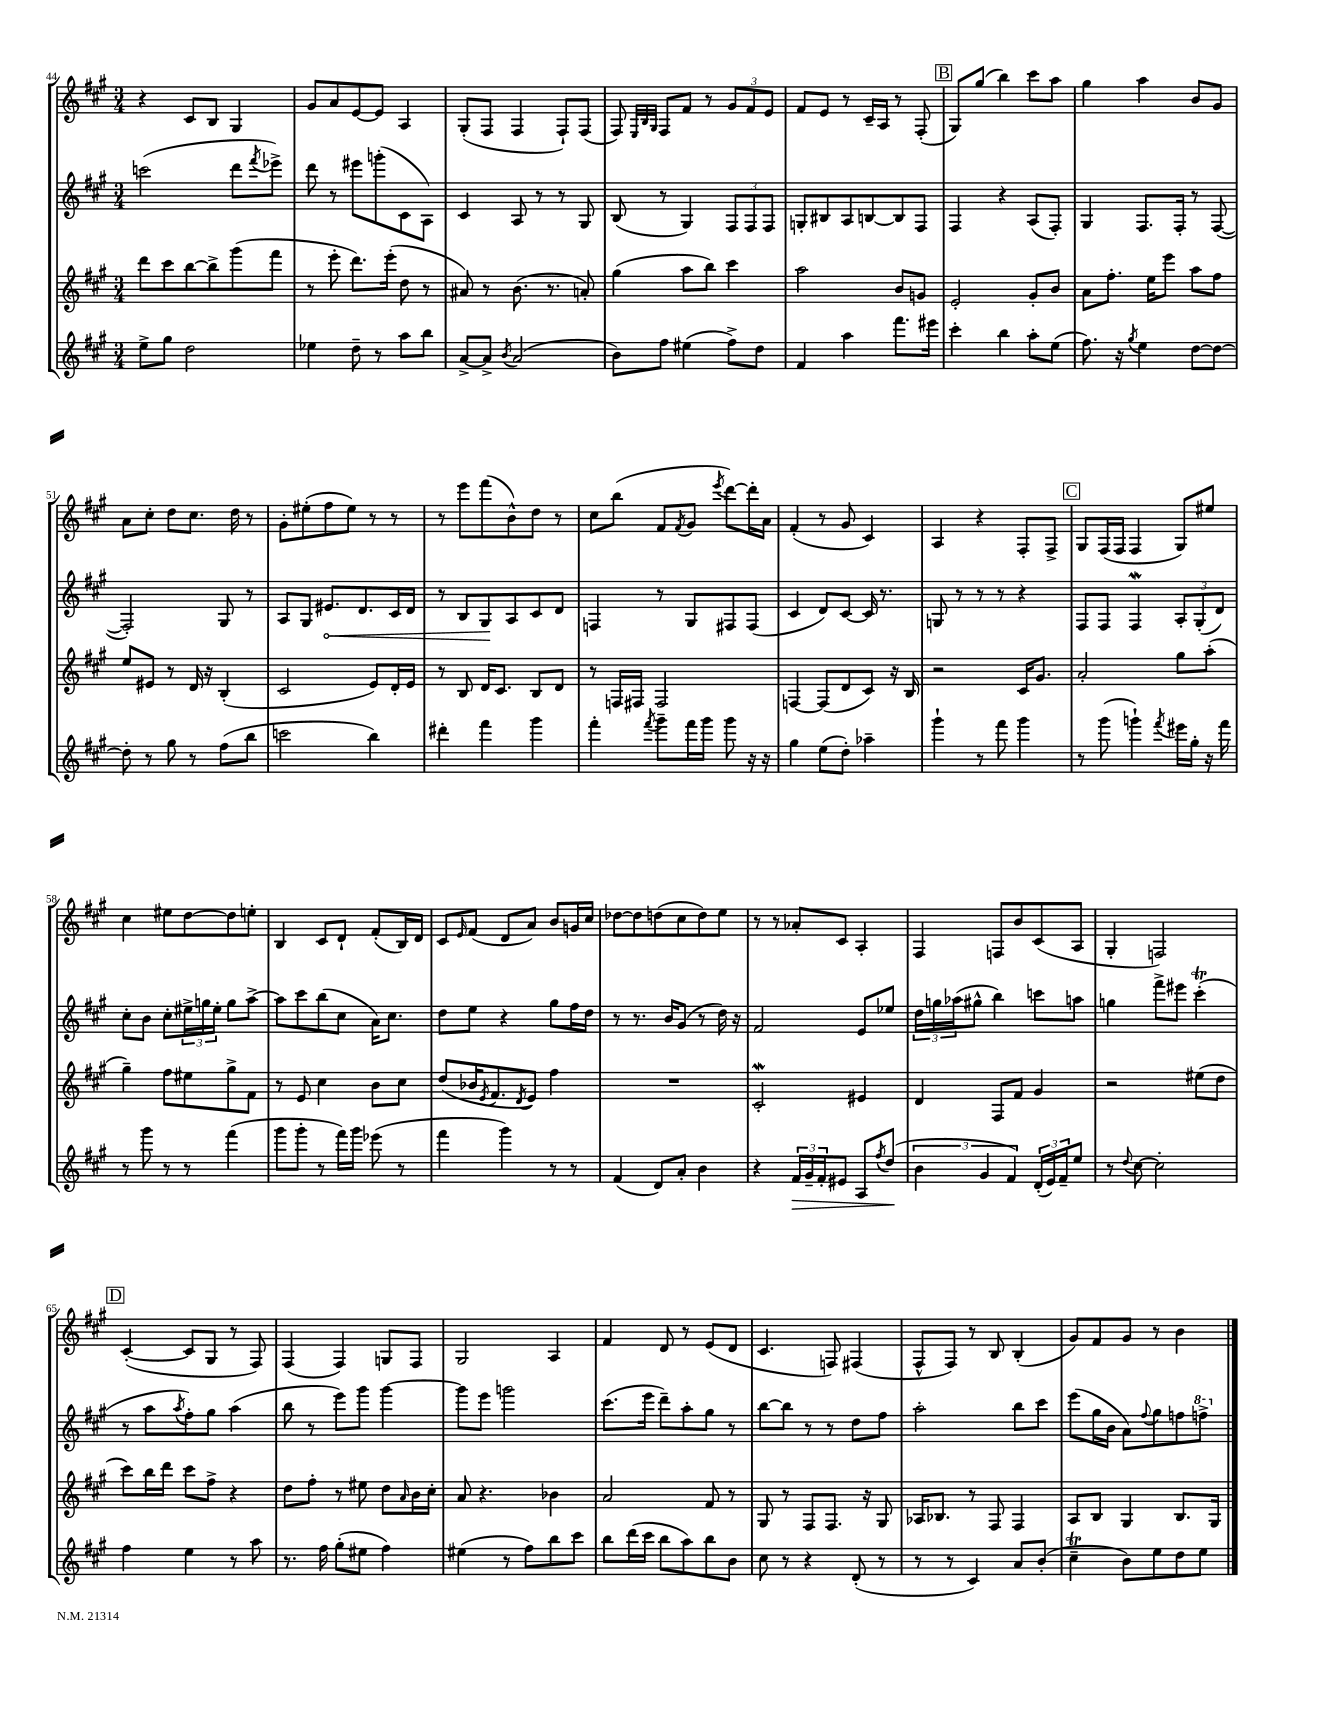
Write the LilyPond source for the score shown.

<<
\new StaffGroup <<
\new Staff = "s0" {
    \clef treble \key a \major \numericTimeSignature \time 3/4
    r4 cis'8 b8 gis4 |
    gis'8 a'8 e'8~ e'8 a4 |
    gis8-.( fis8 fis4 fis8-!) fis8( |
    fis8) \grace { e32 b32 gis32 } fis8 fis'8 r8 \tuplet 3/2 { gis'8 fis'8 e'8 } |
    fis'8 e'8 r8 cis'16-- a16 r8 fis8-.( |
    \mark \markup { \box "B" } gis8) gis''8( b''4) cis'''8 a''8 |
    gis''4 a''4 b'8 gis'8 |
    a'8 cis''8-. d''8 cis''8. d''16 r8 |
    gis'8-. eis''8-.( fis''8 eis''8) r8 r8 |
    r8 e'''8 fis'''8( b'8-^) d''8 r8 |
    cis''8 b''8( fis'8 \acciaccatura { fis'8 } gis'8 \acciaccatura { e'''8 } d'''8~) d'''16-. a'16 |
    fis'4-.( r8 gis'8 cis'4) |
    a4 r4 fis8-. fis8-> |
    \mark \markup { \box "C" } gis8 fis16( fis16 fis4 gis8) eis''8 |
    cis''4 eis''8 d''8~ d''8 e''8-. |
    b4 cis'8 d'8-! fis'8-.( b16) d'16 |
    cis'8 \grace { e'16 } fis'8( d'8 a'8) b'8 g'16 cis''16 |
    des''8~ des''8 d''8( cis''8 d''8) e''8 |
    r8 r8 aes'8-. cis'8 a4-. |
    fis4 f8 b'8 cis'8( a8 |
    gis4-. f2) |
    \mark \markup { \box "D" } cis'4~-.( cis'8 gis8 r8 fis8) |
    fis4( fis4) g8 fis8 |
    gis2 a4 |
    fis'4 d'8 r8 e'8( d'8 |
    cis'4. f8) fis4( |
    fis8-^ fis8) r8 b8 b4-.( |
    gis'8) fis'8 gis'8 r8 b'4 \bar "|." |
}
\new Staff = "s1" {
    \clef treble \key a \major \numericTimeSignature \time 3/4
    c'''2( d'''8 \acciaccatura { fis'''8 } ees'''8->) |
    d'''8 r8 eis'''8 g'''8-.( cis'8 a8) |
    cis'4 a8 r8 r8 gis8 |
    b8( r8 gis4) \tuplet 3/2 { fis8 fis8 fis8 } |
    g8-. bis8 a8 b8~ b8 fis8 |
    \mark \markup { \box "B" } fis4 r4 a8( fis8-.) |
    gis4 fis8. fis16-. r8 fis8~( |
    fis2-.) gis8 r8 |
    a8 gis8 \once \override Hairpin.circled-tip = ##t eis'8.\< d'8. cis'16 d'16 |
    r8 b8 gis8\! a8 cis'8 d'8 |
    f4 r8 gis8 fis8 fis8( |
    cis'4 d'8) cis'8~ cis'16 r8. |
    g8 r8 r8 r8 r4 |
    \mark \markup { \box "C" } fis8 fis8 fis4\mordent \tuplet 3/2 { a8-. gis8-.( d'8) } |
    cis''8-. b'8 cis''8-. \tuplet 3/2 { eis''16-> g''16 eis''16-. } g''8 a''8~-> |
    a''8 cis'''8 b''8( cis''8 a'16) cis''8. |
    d''8 e''8 r4 gis''8 fis''16 d''16 |
    r8 r8. b'16 gis'8( r8 d''16) r16 |
    fis'2 e'8 ees''8 |
    \tuplet 3/2 { d''16 g''16 aes''16( } gis''8-^ b''4) c'''8 a''8 |
    g''4 fis'''8-> eis'''8 cis'''4-.\trill( |
    \mark \markup { \box "D" } r8 a''8 \acciaccatura { a''8 } fis''8-.) gis''8 a''4( |
    b''8 r8 e'''8) gis'''8 gis'''4~ |
    gis'''8 e'''8 g'''2 |
    cis'''8.( e'''16 d'''8--) a''8-. gis''8 r8 |
    b''8~ b''8 r8 r8 d''8 fis''8 |
    a''2-. b''8 cis'''8 |
    e'''8( gis''16 b'16 a'8) \appoggiatura { fis''8 } gis''8 f''8 \ottava #1 f'''8-> \ottava #0 \bar "|." |
}
\new Staff = "s2" {
    \clef treble \key a \major \numericTimeSignature \time 3/4
    d'''8 cis'''8 b''8~ b''8-> gis'''8( fis'''8 |
    r8 e'''8-. d'''8.) e'''16-.( d''8 r8 |
    ais'8) r8 b'8.( r8. a'8-.) |
    gis''4( a''8 b''8) cis'''4 |
    a''2 b'8 g'8 |
    \mark \markup { \box "B" } e'2-. gis'8-. b'8 |
    a'8 fis''8.-. e''16 e'''8 a''8 fis''8 |
    e''8 eis'8 r8 d'16 r16 b4-.( |
    cis'2 e'8) d'16-. e'16 |
    r8 b8 d'16 cis'8. b8 d'8 |
    r8 f16 fis16 fis2 |
    f4~ f8( d'8 cis'8) r16 b16 |
    r2 cis'16 gis'8. |
    \mark \markup { \box "C" } a'2-. gis''8 a''8-.( |
    gis''4--) fis''8 eis''8 gis''8-> fis'8 |
    r8 e'8 cis''4 b'8 cis''8 |
    d''8( bes'16 \acciaccatura { e'8 } fis'8. \acciaccatura { d'8 } e'8) fis''4 |
    R2. |
    cis'2-.\mordent eis'4 |
    d'4 fis8 fis'8 gis'4 |
    r2 eis''8( d''8 |
    \mark \markup { \box "D" } cis'''8) b''16 d'''16 cis'''8 fis''8-> r4 |
    d''8 fis''8-. r8 eis''8 d''8 \grace { a'16 } b'16 cis''16-. |
    a'8 r4. bes'4 |
    a'2 fis'8 r8 |
    gis8 r8 fis8 fis8. r16 gis8 |
    aes16 bes8. r8 fis8 fis4 |
    a8 b8 gis4 b8. gis16 \bar "|." |
}
\new Staff = "s3" {
    \clef treble \key a \major \numericTimeSignature \time 3/4
    e''8-> gis''8 d''2 |
    ees''4 d''8-- r8 a''8 b''8 |
    a'8~-> a'8-> \acciaccatura { b'8 } a'2( |
    b'8) fis''8 eis''4( fis''8->) d''8 |
    fis'4 a''4 fis'''8. eis'''16 |
    \mark \markup { \box "B" } cis'''4-. b''4 a''8-. e''8( |
    fis''8.) r16 \acciaccatura { gis''8 } e''4 d''8~ d''8~ |
    d''8-. r8 gis''8 r8 fis''8( b''8 |
    c'''2 b''4) |
    dis'''4-. fis'''4 gis'''4 |
    fis'''4-. \acciaccatura { fis'''8 } gis'''8-- fis'''16 gis'''16 gis'''8 r16 r16 |
    gis''4 e''8( d''8-.) aes''4-- |
    gis'''4-! r8 fis'''8 gis'''4 |
    \mark \markup { \box "C" } r8 gis'''8( g'''4-!) \acciaccatura { fis'''8 } eis'''16 gis''16-. r16 fis'''16 |
    r8 gis'''8 r8 r8 fis'''4( |
    gis'''8 gis'''8-. r8 fis'''16) gis'''16 ees'''8( r8 |
    fis'''4 gis'''4) r8 r8 |
    fis'4( d'8) a'8-. b'4 |
    r4 \tuplet 3/2 { fis'16\> gis'16-- fis'16-. } eis'8 a8 \acciaccatura { fis''8 } d''8\!( |
    \tuplet 3/2 { b'4 gis'4 fis'4) } \tuplet 3/2 { d'16-.( e'16) fis'16-- } e''8 |
    r8 \appoggiatura { d''8 } cis''8~ cis''2-. |
    \mark \markup { \box "D" } fis''4 e''4 r8 a''8 |
    r8. fis''16 gis''8-.( eis''8 fis''4) |
    eis''4( r8 fis''8) b''8 cis'''8 |
    b''8 d'''16( cis'''16 b''8 a''8) b''8 b'8 |
    cis''8 r8 r4 d'8-.( r8 |
    r8 r8 cis'4) a'8 b'8-.( |
    cis''4--\trill b'8) e''8 d''8 e''8 \bar "|." |
}
>>
>>
\layout { \context { \Score currentBarNumber = #44 } }
